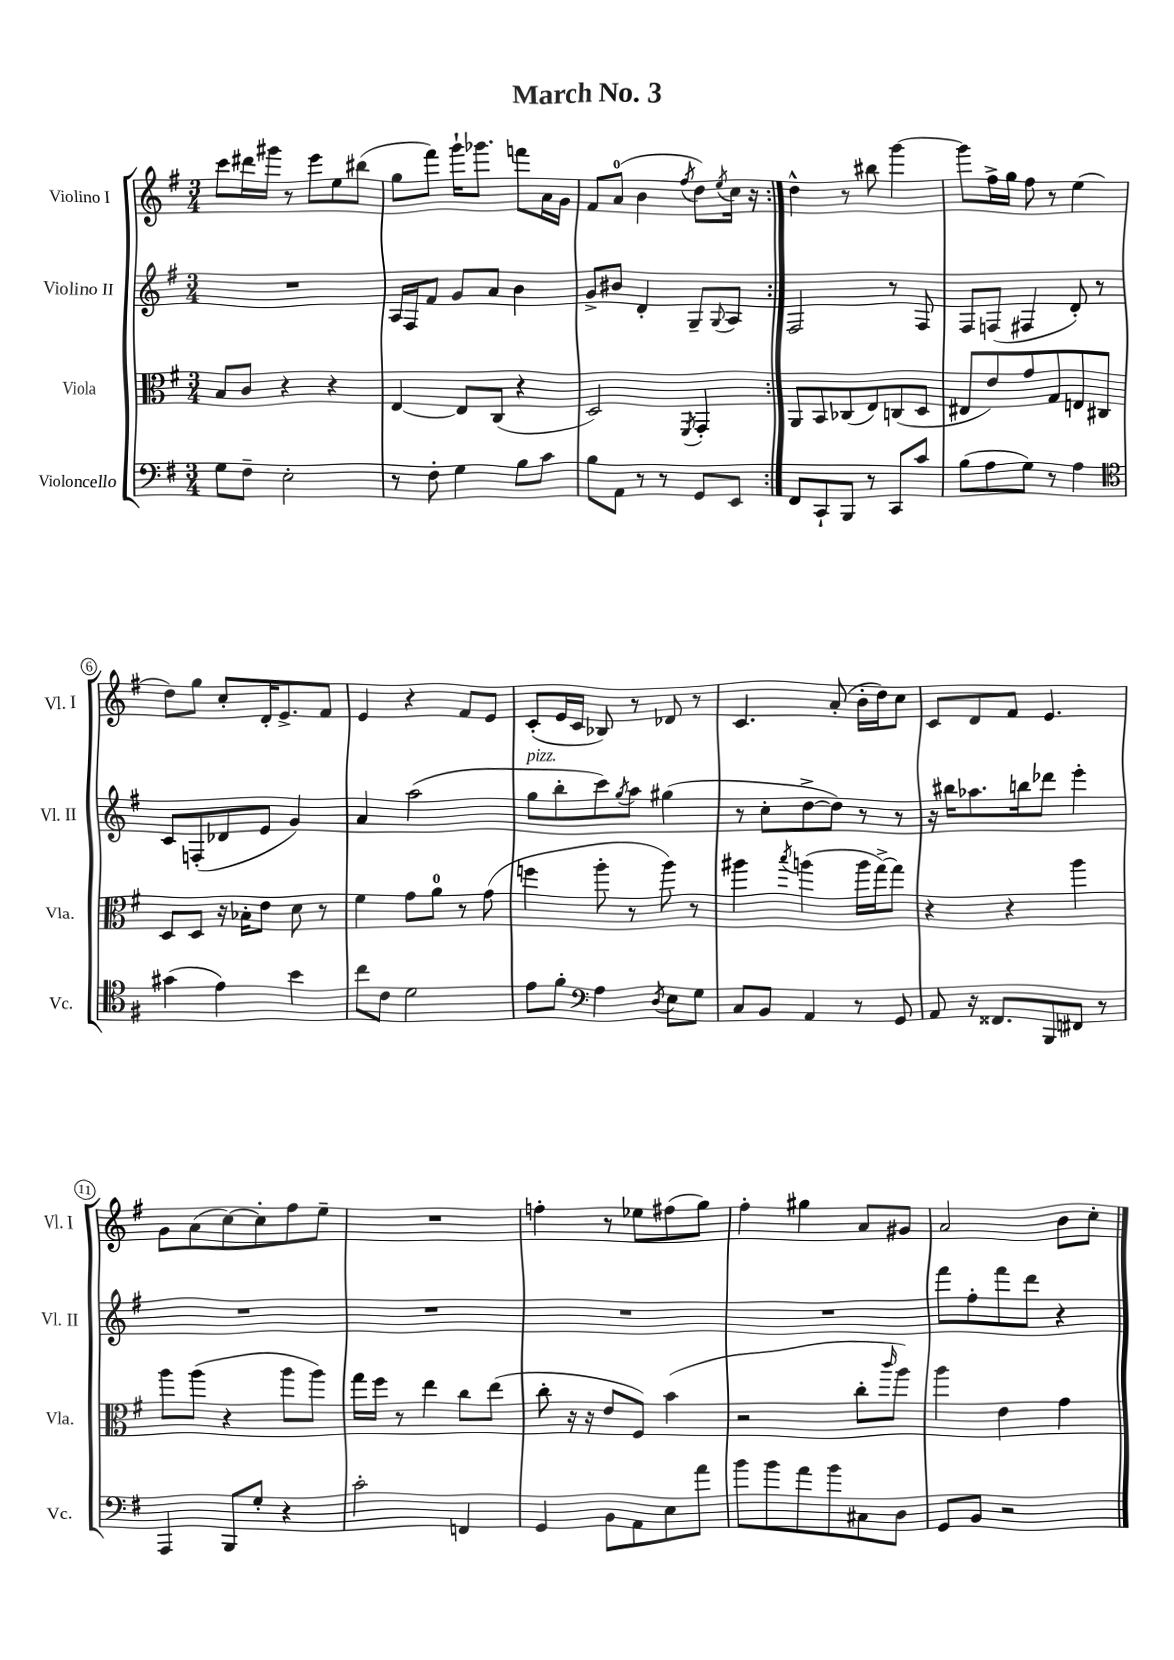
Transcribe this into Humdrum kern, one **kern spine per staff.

**kern	**kern	**kern	**kern
*staff4	*staff3	*staff2	*staff1
*clefF4	*clefC3	*clefG2	*clefG2
*k[f#]	*k[f#]	*k[f#]	*k[f#]
*M3/4	*M3/4	*M3/4	*M3/4
8G	8B	2.r	8ccc
8F#~	8c	.	16ddd#
.	.	.	16ggg#
2E'	4r	.	8r
.	.	.	8eee
.	4r	.	8ee
.	.	.	(8bb#
=	=	=	=
8r	[4E	16A	8gg
.	.	16F#	.
8F#'	.	8f#	8fff#)
4G	8E]	8g	16ggg`
.	.	.	8.ggg-
.	(8C	8a	.
8B	4r	4b	8fff
8c	.	.	16a
.	.	.	16g
=	=	=	=
8B	2D)	8g^	8f#
8AA	.	8b#	(8a
8r	.	4d'	4b
8r	.	.	.
.	8qFF#	.	8qff#
8GG	4GG'	8G~	8dd)
.	.	8qqG	8qee
8EE	.	8A	16cc
.	.	.	16r
=:|!	=:|!	=:|!	=:|!
8FF#	8AA	2F#	4dd^^
8CC`	8BB	.	.
8BBB	(8C-	.	8r
8r	8E)	.	8bb#
8CC	(8C	8r	[4ggg
8c	8D	8F#	.
=	=	=	=
(8B	8E#	8F#	8ggg]
8A	8e)	(8F	16ff#^
.	.	.	16gg
8G)	8g	4F#	8ff#
8r	8G	.	8r
4A	8E	8d')	(4ee
.	8C#	8r	.
=	=	=	=
*clefC4	*	*	*
(4g#	8D	8c	8dd)
.	8D	(8F'	8gg
4e)	16r	8d-	8cc'
.	16B-'	.	.
.	8e	8e	16d'
.	.	.	8.e^
4b	8d	4g)	.
.	8r	.	8f#
=	=	=	=
8cc	4f#	4a	4e
8c	.	.	.
2d	8g	(2aa	4r
.	8a	.	.
.	8r	.	8f#
.	(8g	.	8e
=	=	=	=
8e	4ff	8gg	(8c'
8f#'	.	8bb'	16e
.	.	.	16c
*clefF4	*	*	*
4A	8aa'	8ccc)	8B-)
.	.	8qgg	.
.	8r	8aa	8r
8qD	.	.	.
8E	8aa)	(4gg#	8d-
8G	8r	.	8r
=	=	=	=
8C	4aa#	8r	4.c
8BB	.	8cc'	.
.	8qbb	.	.
4AA	(4aa	[8dd^	.
.	.	8dd])	(8a'
8r	16aa	8r	16b'
.	[16gg^)	.	16dd)
8GG	8gg]	8r	8cc
=	=	=	=
8AA	4r	16r	8c
.	.	16bb#	.
16r	.	8.aa-	8d
8.FF##	.	.	.
.	4r	.	8f#
.	.	16bb	.
8BBB	.	8ddd-	4.e
8FF#	4aa	4eee'	.
8r	.	.	.
=	=	=	=
4AAA	8aa	2.r	8g
.	(8aa	.	(8a
8BBB	4r	.	[8cc)
8G'	.	.	8cc']
4r	8aa	.	8ff#
.	8aa)	.	8ee~
=	=	=	=
2c'	16gg	2.r	2.r
.	16ff#	.	.
.	8r	.	.
.	4ee	.	.
4FF	8cc	.	.
.	(8ee	.	.
=	=	=	=
4GG	8cc'	2.r	4ff'
.	16r	.	.
.	16r	.	.
8BB	8e	.	8r
8AA	8F#)	.	8ee-
8E	(4b	.	(8ff#
8a	.	.	8gg)
=	=	=	=
8b	2r	2.r	4ff#'
8b	.	.	.
8a	.	.	4gg#
8b	.	.	.
8C#	8cc'	.	8a
.	16qqccc	.	.
8D	8aa)	.	8g#
=	=	=	=
8GG	4aa	8fff#	2a
8BB	.	8ff#'	.
2r	4e	8fff#	.
.	.	8ddd	.
.	4g	4r	8b
.	.	.	8cc'
==	==	==	==
*-	*-	*-	*-
